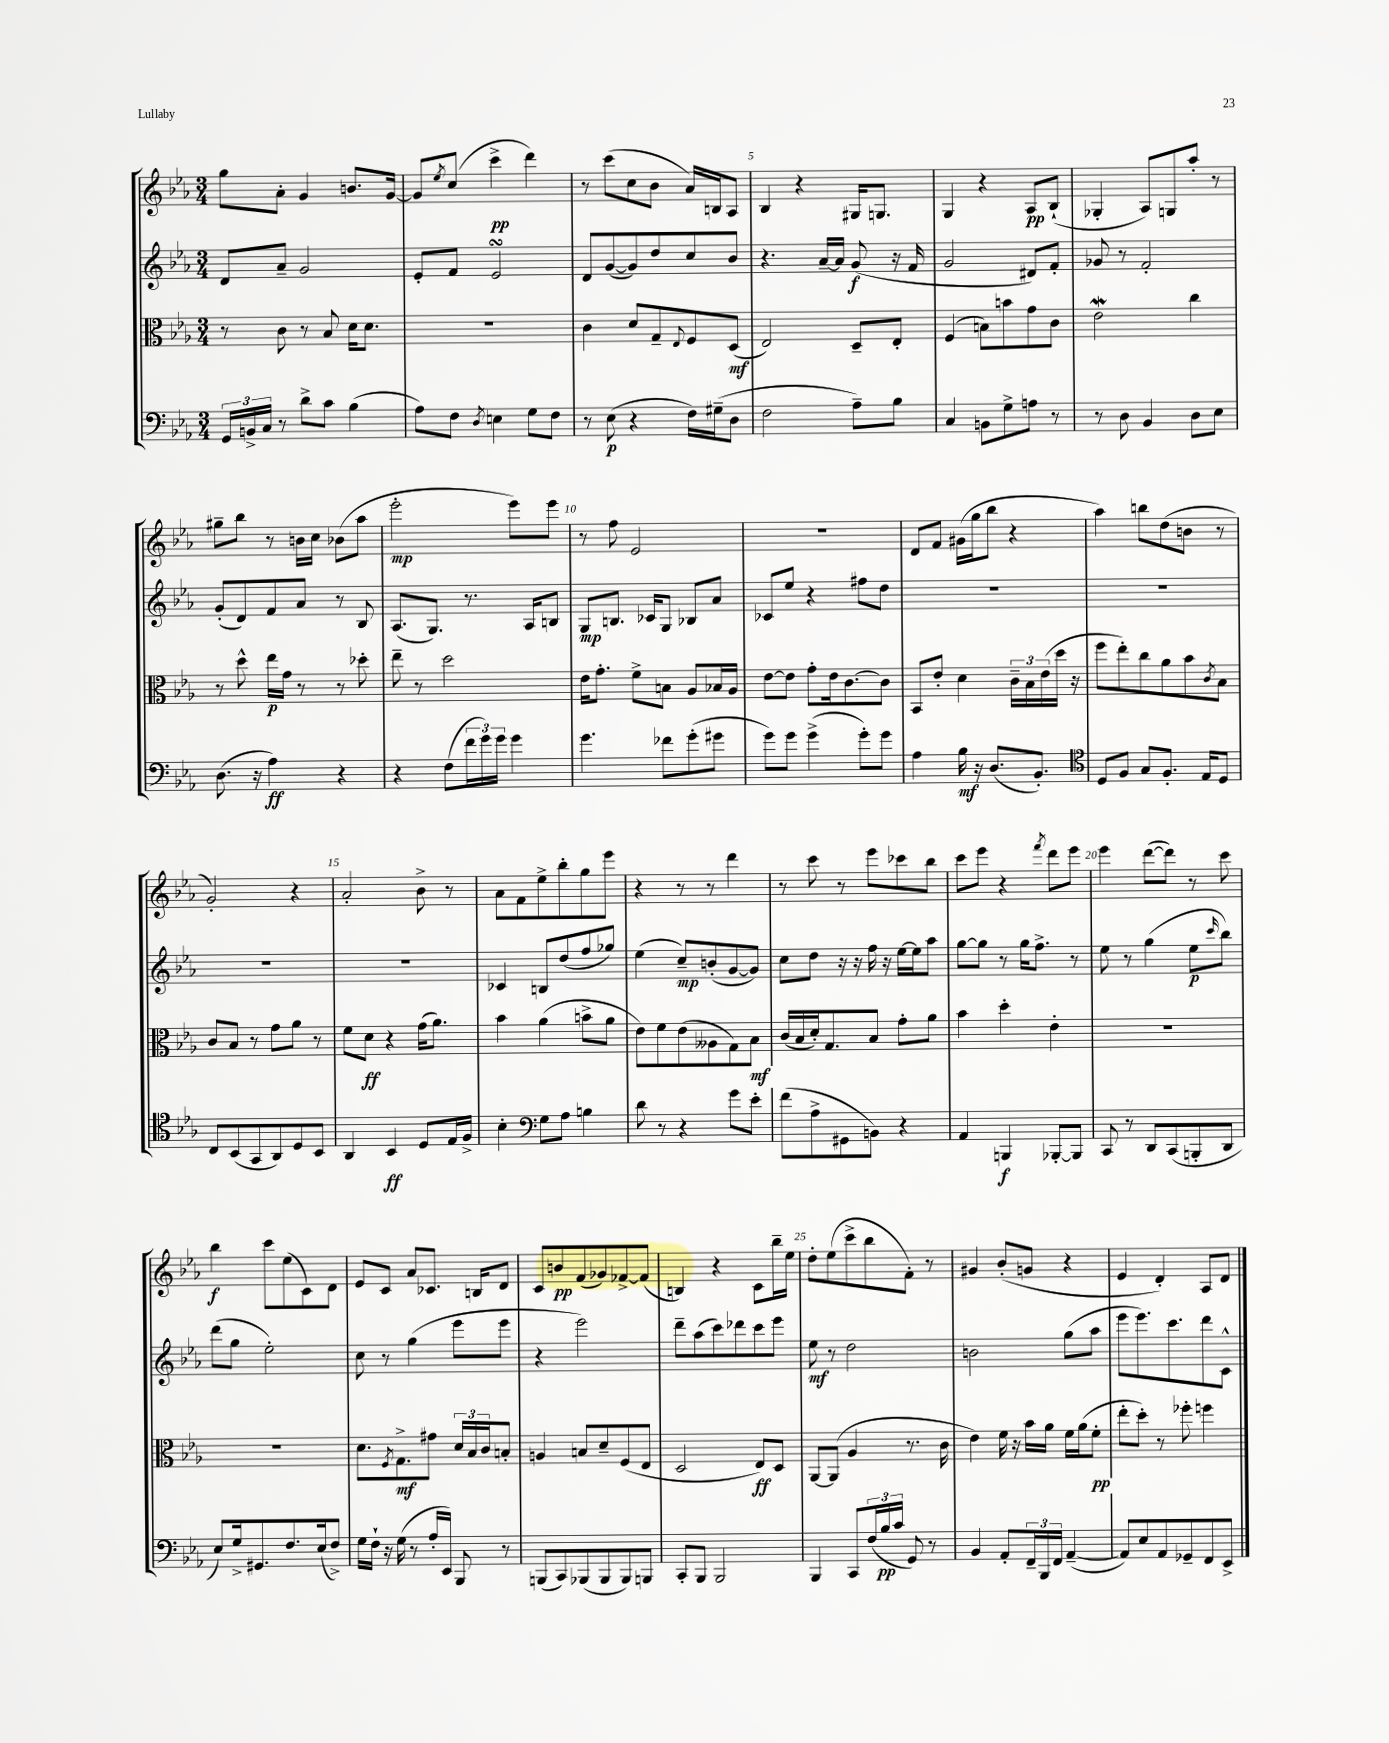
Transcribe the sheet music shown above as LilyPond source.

<<
\new StaffGroup <<
\new Staff = "s0" {
    \clef treble \key ees \major \numericTimeSignature \time 3/4
    g''8 aes'8-. g'4 b'8. g'16~ |
    g'8 \acciaccatura { ees''8 } c''8( c'''4->\pp d'''4) |
    r8 c'''8( c''8 bes'8 aes'16) b16 aes8 |
    bes4 r4 gis16 g8. |
    g4 r4 aes8\pp bes8-!( |
    ges4-. aes8) g8 aes''8-. r8 |
    gis''8-- bes''8 r8 b'16 c''16 bes'8( aes''8 |
    ees'''2-.\mp ees'''8) ees'''8 |
    r8 f''8 ees'2 |
    R2. |
    d'8 f'8 gis'16( g''16 bes''8 r4 |
    aes''4) b''8 d''8( b'8 r8 |
    g'2-.) r4 |
    aes'2-. bes'8-> r8 |
    aes'8 f'8 ees''8-> bes''8-. g''8 ees'''8 |
    r4 r8 r8 d'''4 |
    r8 c'''8 r8 ees'''8 ces'''8 bes''8 |
    c'''8 ees'''8 r4 \acciaccatura { f'''8 } d'''8 ees'''8 |
    ees'''4 d'''8~( d'''8) r8 c'''8 |
    bes''4\f c'''8 ees''8( c'8) d'8 |
    ees'8 c'8 aes'8 ces'8. b16 d'8 |
    c'8 b'8\pp f'8( ges'8) fes'8~-> fes'8( |
    b4) r4 c'8 bes''16-- ees''16 |
    d''8-. ees''8( c'''8-> bes''8 f'8-.) r8 |
    gis'4 bes'8-.( g'8 r4 |
    ees'4 d'4-.) aes8 d'8 \bar "|." |
}
\new Staff = "s1" {
    \clef treble \key ees \major \numericTimeSignature \time 3/4
    d'8 aes'8-- g'2 |
    ees'8-. f'8 ees'2\turn |
    d'8 g'8~( g'8) d''8 c''8 bes'8 |
    r4. aes'16~-- aes'16 g'8\f( r16 f'16 |
    g'2 dis'8) f'8-. |
    ges'8 r8 f'2-. |
    g'8-.( d'8) f'8 aes'8 r8 bes8 |
    aes8.( g8.) r8. aes16 b8 |
    g8\mp b8. ces'16 g8 bes8 aes'8 |
    ces'8 ees''8 r4 fis''8 d''8 |
    R2. |
    R2. |
    R2. |
    R2. |
    ces'4 b8 d''8( f''8 ges''8) |
    ees''4( c''8--\mp) b'8-.( g'8~ g'8) |
    c''8 d''8 r16 r16 f''16 r16 ees''16~ ees''16 aes''8 |
    g''8~ g''8 r8 g''16 f''8.-> r8 |
    ees''8 r8 g''4( ees''8\p \grace { c'''16 } bes''8) |
    d'''8( g''8 ees''2-.) |
    c''8 r8 g''4( ees'''8 ees'''8 |
    r4 ees'''2) |
    d'''8-- aes''8( c'''8) des'''8 c'''8 ees'''8 |
    ees''8\mf r8 d''2 |
    b'2 g''8( aes''8 |
    ees'''8 ees'''8.) c'''8. d'''8 c'8-^ \bar "|." |
}
\new Staff = "s2" {
    \clef alto \key ees \major \numericTimeSignature \time 3/4
    r8 c'8 r8 bes8 d'16 d'8. |
    R2. |
    c'4 d'8 g8-- \appoggiatura { ees8 } f8 d8\mf( |
    ees2) d8-- ees8-. |
    f4( b8) b'8 g'8 c'8 |
    ees'2\mordent c''4 |
    r8 d''8-^ ees''16\p g'16 r8 r8 des''8-. |
    ees''8-- r8 d''2 |
    ees'16 g'8.-. f'8-> b8 aes8 bes16 aes16 |
    ees'8~ ees'8 g'8-. ees'16 c'8.~ c'8 |
    bes,8 ees'8-. d'4 \tuplet 3/2 { c'16-- bes16 ees'16( } d''16 r16 |
    f''8 ees''8-.) c''8 aes'8 bes'8 \acciaccatura { c'8 } bes8 |
    c'8 bes8 r8 g'8 aes'8 r8 |
    f'8 d'8\ff r4 g'16( aes'8.) |
    bes'4 aes'4( b'8-> aes'8 |
    ees'8) f'8 ees'8( aeses8 g8) bes8\mf |
    c'16( bes16 d'16-.) g8. bes8 g'8-. aes'8 |
    bes'4 d''4-. ees'4-. |
    R2. |
    R2. |
    d'8. \acciaccatura { f8 } g8.->\mf gis'8 \tuplet 3/2 { d'16 bes16 c'16 } b8-. |
    a4 b8 d'8-- f8( ees8 |
    d2 ees8\ff) d8 |
    aes,8~ aes,8( aes4 r8. c'16 |
    ees'4) f'16 r16 bes'16 aes'16 f'16 aes'16( f'8-.\pp |
    ees''8-. d''8-.) r8 fes''8-. f''4 \bar "|." |
}
\new Staff = "s3" {
    \clef bass \key ees \major \numericTimeSignature \time 3/4
    \tuplet 3/2 { g,16 b,16-> c16 } r8 d'8-> c'8 bes4( |
    aes8) f8 \acciaccatura { d8 } e4 g8 f8 |
    r8 ees8\p( r4 f16) gis16--( d8 |
    f2 aes8--) bes8 |
    c4 b,8 g8-> a8 r8 |
    r8 d8 bes,4 d8 ees8 |
    d8.( r16 aes4\ff) r4 |
    r4 f8( \tuplet 3/2 { f'16 g'16) g'16 } g'4 |
    g'4. fes'8 g'8-.( gis'8 |
    g'8) g'8 g'4->( g'8-.) g'8 |
    aes4 bes16\mf r16 d8.( bes,8.-.) |
    \clef tenor d8 f8 g8 f8.-. ees16 d8 |
    c8 bes,8( g,8 aes,8) d8 bes,8 |
    aes,4 bes,4\ff d8 ees16 f16-> |
    bes4-. \clef bass g8 aes8 b4 |
    d'8 r8 r4 g'8 ees'8-. |
    f'8( aes8-> gis,8 b,8) r4 |
    aes,4 b,,4\f bes,,8~-. bes,,8 |
    c,8 r8 d,8 c,8( b,,8-. d,8 |
    ees8) g16-> gis,8. f8. ees16( f8->) |
    g16 f16-! r16 g16( r8 aes16-. ees,16) bes,,8 r8 |
    b,,8( c,8) bes,,8( bes,,8 bes,,8) b,,8 |
    c,8-. bes,,8 bes,,2 |
    bes,,4 c,8 \tuplet 3/2 { f16( bes16\pp c'16 } g,8) r8 |
    bes,4 aes,8-. \tuplet 3/2 { f,16-- bes,,16 f,16 } aes,4~--( |
    aes,8) ees8 aes,8 ges,8-- f,8 ees,8-> \bar "|." |
}
>>
>>
\layout { \context { \Score currentBarNumber = #2 \override BarNumber.break-visibility = ##(#f #t #t) barNumberVisibility = #(every-nth-bar-number-visible 5) } }
